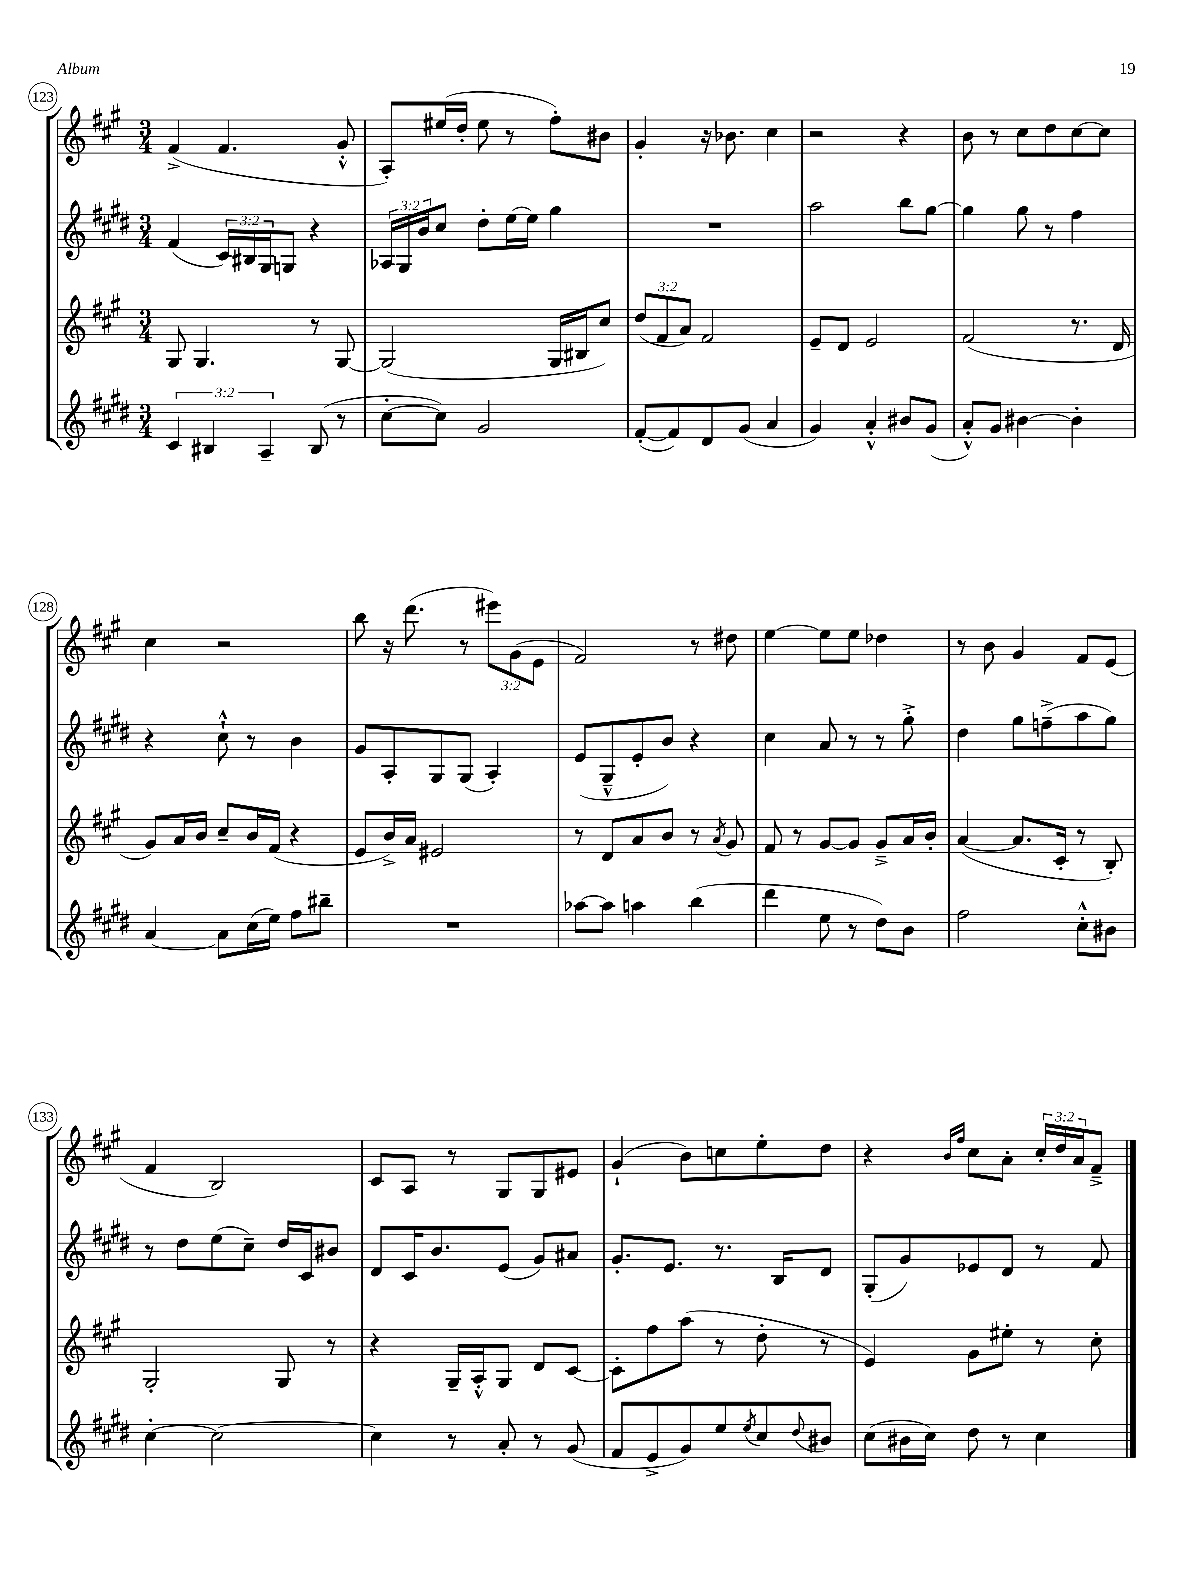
<<
\new StaffGroup <<
\new Staff = "s0" {
    \clef treble \key a \major \numericTimeSignature \time 3/4 \override Staff.TupletNumber.text = #tuplet-number::calc-fraction-text
    fis'4->( fis'4. gis'8-.-^ |
    a8-.) eis''16( d''16-. eis''8 r8 fis''8-.) bis'8 |
    gis'4-. r16 bes'8. cis''4 |
    r2 r4 |
    b'8 r8 cis''8 d''8 cis''8~ cis''8 |
    cis''4 r2 |
    b''8 r16 d'''8.( r8 \tuplet 3/2 { eis'''8) gis'8( e'8 } |
    fis'2) r8 dis''8 |
    e''4~ e''8 e''8 des''4 |
    r8 b'8 gis'4 fis'8 e'8( |
    fis'4 b2) |
    cis'8 a8 r8 gis8 gis8 eis'8 |
    gis'4-!( b'8) c''8 e''8-. d''8 |
    r4 \grace { b'16 fis''16 } cis''8 a'8-. \tuplet 3/2 { cis''16-. d''16 a'16 } fis'8---> \bar "|." |
}
\new Staff = "s1" {
    \clef treble \key e \major \numericTimeSignature \time 3/4 \override Staff.TupletNumber.text = #tuplet-number::calc-fraction-text
    fis'4( \tuplet 3/2 { cis'16) bis16 gis16 } g8 r4 |
    \tuplet 3/2 { aes16 gis16 b'16 } cis''8 dis''8-. e''16~ e''16 gis''4 |
    R2. |
    a''2 b''8 gis''8~ |
    gis''4 gis''8 r8 fis''4 |
    r4 cis''8-!-^ r8 b'4 |
    gis'8 a8-. gis8 gis8( a4-.) |
    e'8( gis8---^ e'8-. b'8) r4 |
    cis''4 a'8 r8 r8 gis''8-.-> |
    dis''4 gis''8 f''8--->( a''8 gis''8) |
    r8 dis''8 e''8( cis''8--) dis''16 cis'16 bis'8 |
    dis'8 cis'16 b'8. e'8( gis'8) ais'8 |
    gis'8.-. e'8. r8. b16 dis'8 |
    gis8-.( gis'8) ees'8 dis'8 r8 fis'8 \bar "|." |
}
\new Staff = "s2" {
    \clef treble \key a \major \numericTimeSignature \time 3/4 \override Staff.TupletNumber.text = #tuplet-number::calc-fraction-text
    gis8 gis4. r8 gis8~ |
    gis2( gis16 bis16 cis''8) |
    \tuplet 3/2 { d''8( fis'8 a'8) } fis'2 |
    e'8-- d'8 e'2 |
    fis'2( r8. d'16 |
    gis'8) a'16 b'16 cis''8-- b'16 fis'16( r4 |
    e'8 b'16->) a'16 eis'2 |
    r8 d'8 a'8 b'8 r8 \acciaccatura { a'8 } gis'8 |
    fis'8 r8 gis'8~ gis'8 gis'8---> a'16 b'16-. |
    a'4~( a'8. cis'16-. r8 b8-.) |
    gis2-. gis8 r8 |
    r4 gis16-- a16-.-^ gis8 d'8 cis'8~ |
    cis'8-. fis''8 a''8( r8 d''8-. r8 |
    e'4) gis'8 eis''8-. r8 cis''8-. \bar "|." |
}
\new Staff = "s3" {
    \clef treble \key e \major \numericTimeSignature \time 3/4 \override Staff.TupletNumber.text = #tuplet-number::calc-fraction-text
    \tuplet 3/2 { cis'4 bis4 a4-- } bis8( r8 |
    cis''8~-. cis''8) gis'2 |
    fis'8~-.( fis'8) dis'8 gis'8( a'4 |
    gis'4) a'4-.-^ bis'8 gis'8( |
    a'8-.-^) gis'8 bis'4~ bis'4-. |
    a'4~ a'8 cis''16( e''16) fis''8 bis''8-- |
    R2. |
    aes''8~ aes''8 a''4 b''4( |
    dis'''4 e''8 r8 dis''8) b'8 |
    fis''2 cis''8-.-^ bis'8 |
    cis''4~-. cis''2~ |
    cis''4 r8 a'8-. r8 gis'8( |
    fis'8 e'8-> gis'8) e''8 \acciaccatura { e''8 } cis''8 \appoggiatura { dis''8 } bis'8 |
    cis''8( bis'16 cis''16) dis''8 r8 cis''4 \bar "|." |
}
>>
>>
\layout { \context { \Score currentBarNumber = #123 \override BarNumber.stencil = #(make-stencil-circler 0.1 0.3 ly:text-interface::print) } }
